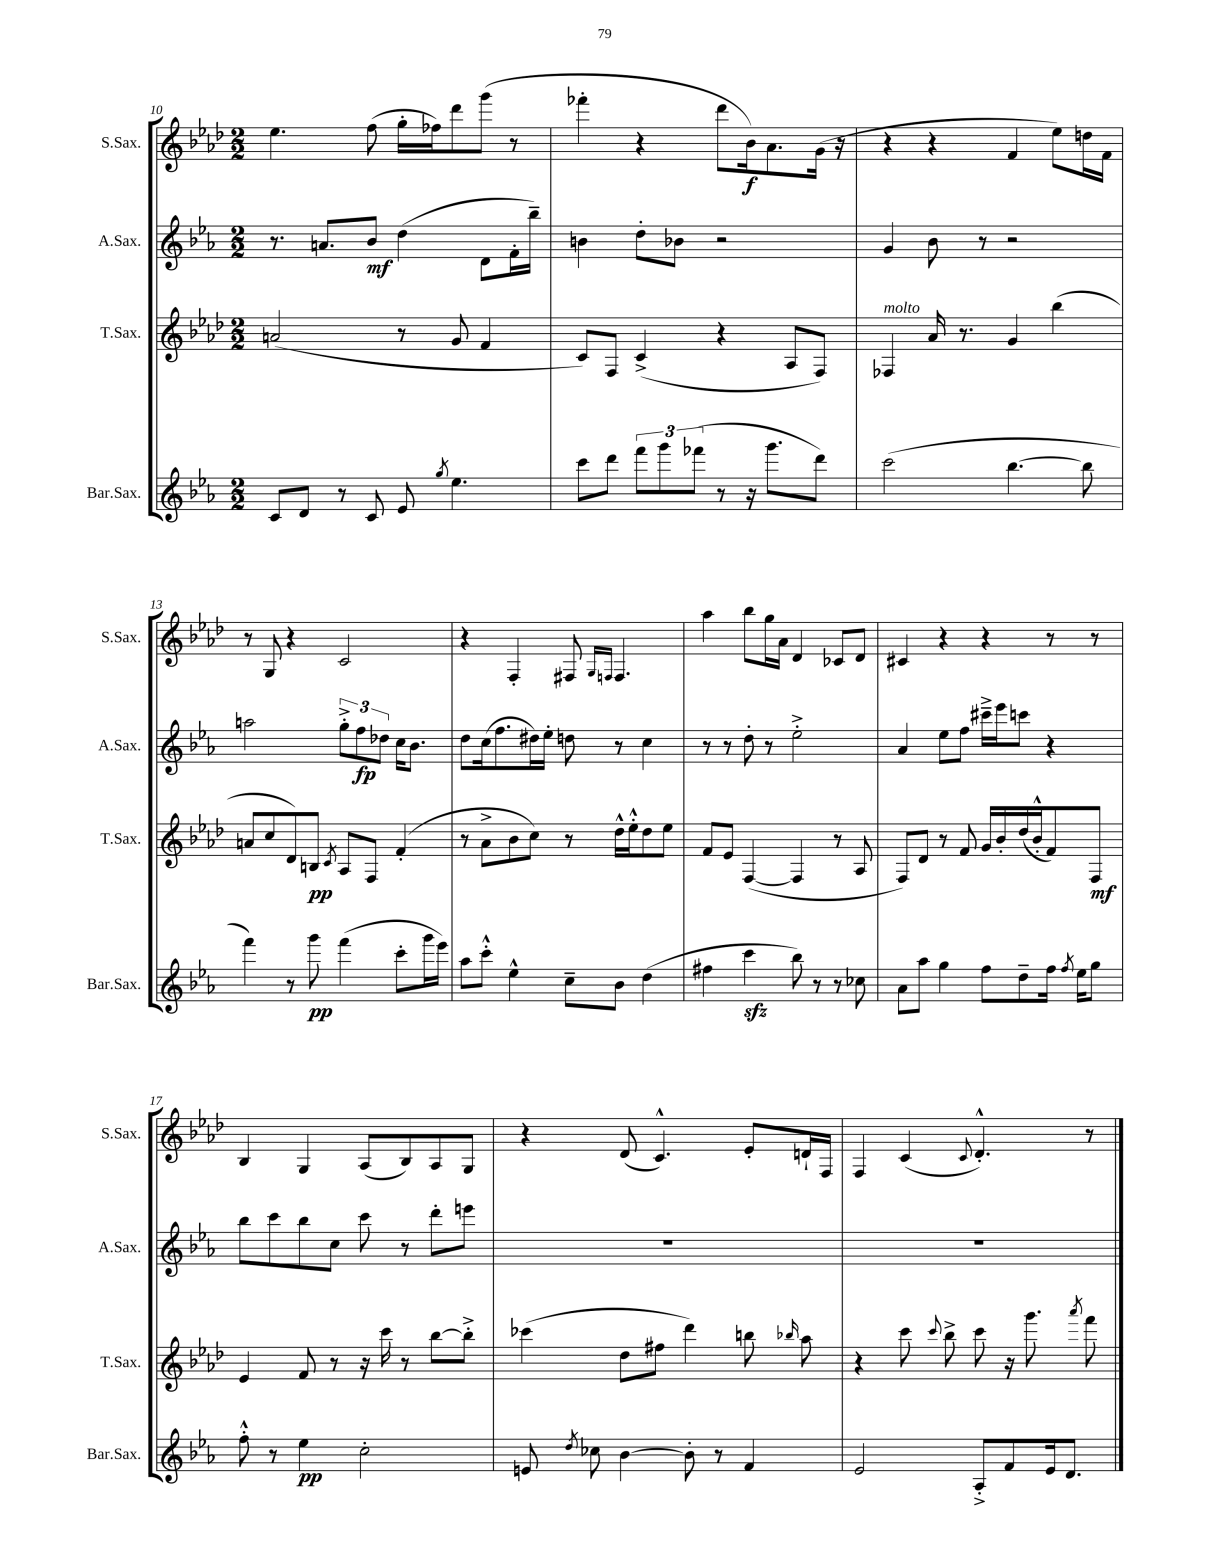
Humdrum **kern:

**kern	**dynam	**kern	**dynam	**kern	**dynam	**kern	**dynam
*part4	*part4	*part3	*part3	*part2	*part2	*part1	*part1
*staff4	*staff4	*staff3	*staff3	*staff2	*staff2	*staff1	*staff1
*I"Bar.Sax.	*	*I"T.Sax.	*	*I"A.Sax.	*	*I"S.Sax.	*
*I'Bar.Sax.	*	*I'T.Sax.	*	*I'A.Sax.	*	*I'S.Sax.	*
*clefG2	*	*clefG2	*	*clefG2	*	*clefG2	*
*k[b-e-a-]	*	*k[b-e-a-d-]	*	*k[b-e-a-]	*	*k[b-e-a-d-]	*
*M2/2	*	*M2/2	*	*M2/2	*	*M2/2	*
=10	=10	=10	=10	=10	=10	=10	=10
8c/L	.	(2an/	.	8.r	.	4.ee-\	.
8d/J	.	.	.	.	.	.	.
.	.	.	.	8.an/L	.	.	.
8r	.	.	.	.	.	.	.
8c/	.	.	.	8b-/J	mf	(8ff\	.
8e-/	.	8r	.	(4dd\	.	16gg'\LL	.
.	.	.	.	.	.	16ff-X\J)	.
8qgg/	.	.	.	.	.	.	.
4.ee-\	.	8g/	.	.	.	8ddd-\	.
.	.	4f/	.	8d\L	.	(8ggg\J	.
.	.	.	.	16f'\L	.	8r	.
.	.	.	.	16bb-~\JJ)	.	.	.
=11	=11	=11	=11	=11	=11	=11	=11
8ccc\L	.	8c/L)	.	4bn\	.	4fff-X'\	.
8ddd\J	.	8F/J	.	.	.	.	.
12fff\L	.	(4c^/	.	8dd'\L	.	4r	.
12ggg\	.	.	.	.	.	.	.
.	.	.	.	8b-X\J	.	.	.
(12fff-X\J	.	.	.	.	.	.	.
8r	.	4r	.	2r	.	8ddd-\L	.
16r	.	.	.	.	.	16b-\k)	f
8.ggg\L	.	.	.	.	.	8.a-\	.
.	.	8A-/L	.	.	.	.	.
8ddd\J)	.	8F/J)	.	.	.	(16g\Jk	.
.	.	.	.	.	.	16r	.
=12	=12	=12	=12	=12	=12	=12	=12
!	!	!LO:TX:a:i:t=molto	!	!	!	!	!
(2ccc\	.	4F-X/	.	4g/	.	4r	.
.	.	16a-/	.	8b-\	.	4r	.
.	.	8.r	.	.	.	.	.
.	.	.	.	8r	.	.	.
[4.bb-\	.	4g/	.	2r	.	4f/	.
.	.	(4bb-\	.	.	.	8ee-\L)	.
8bb-\]	.	.	.	.	.	16ddn\L	.
.	.	.	.	.	.	16f\JJ	.
!!LO:LB:g=z
=13	=13	=13	=13	=13	=13	=13	=13
4fff\)	.	8an/L	.	2aan\	.	8r	.
.	.	8cc/	.	.	.	8G/	.
8r	.	8d-/)	.	.	.	4r	.
8ggg\	pp	8Bn/J	pp	.	.	.	.
.	.	8qc/	.	.	.	.	.
(4fff\	.	8A-/L	.	12gg'^\L	.	2c/	.
.	.	.	.	12ff\	fp	.	.
.	.	8F/J	.	.	.	.	.
.	.	.	.	12dd-X\J	.	.	.
8ccc'\L	.	(4f'/	.	16cc\KL	.	.	.
.	.	.	.	8.b-\J	.	.	.
16ggg\L	.	.	.	.	.	.	.
16eee-\JJ)	.	.	.	.	.	.	.
=14	=14	=14	=14	=14	=14	=14	=14
8aa-\L	.	8r	.	8dd\L	.	4r	.
8ccc'^^\J	.	8a-^\L	.	(16cc\k	.	.	.
.	.	.	.	8.ff\	.	.	.
4ee-^^\	.	8b-\	.	.	.	4F'/	.
.	.	8cc\J)	.	16dd#X\L)	.	.	.
.	.	.	.	16ee-'\JJ	.	.	.
8cc~\L	.	8r	.	8ddn\	.	8F#X/	.
.	.	.	.	.	.	16qqG/LL	.
.	.	.	.	.	.	16qqFn/JJ	.
8b-\J	.	16dd-^^\LL	.	8r	.	4.F/	.
.	.	16ee-'^^\J	.	.	.	.	.
(4dd\	.	8dd-\	.	4cc\	.	.	.
.	.	8ee-\J	.	.	.	.	.
=15	=15	=15	=15	=15	=15	=15	=15
4ff#X\	.	8f/L	.	8r	.	4aa-\	.
.	.	8e-/J	.	8r	.	.	.
4ccczz\	.	([4F/	.	8dd'\	.	8bb-\L	.
.	.	.	.	8r	.	16gg\L	.
.	.	.	.	.	.	16a-\JJ	.
8bb-\)	.	4F/]	.	2ee-'^\	.	4d-/	.
8r	.	.	.	.	.	.	.
8r	.	8r	.	.	.	8c-X/L	.
8cc-X\	.	8A-/	.	.	.	8d-/J	.
=16	=16	=16	=16	=16	=16	=16	=16
8a-\L	.	8F/L)	.	4a-/	.	4c#X/	.
8aa-\J	.	8d-/J	.	.	.	.	.
4gg\	.	8r	.	8ee-\L	.	4r	.
.	.	8f/	.	8ff\J	.	.	.
8ff\L	.	16g/LL	.	16ccc#X~^\LL	.	4r	.
.	.	16b-'/	.	16eee-\J	.	.	.
8dd~\	.	(16dd-/	.	8cccn\J	.	.	.
.	.	16b-'^^/J	.	.	.	.	.
16ff\Jk	.	8f/)	.	4r	.	8r	.
8qff/	.	.	.	.	.	.	.
16ee-\KL	.	.	.	.	.	.	.
8gg\J	.	8F/J	mf	.	.	8r	.
!!LO:LB:g=z
=17	=17	=17	=17	=17	=17	=17	=17
8ff'^^\	.	4e-/	.	8bb-\L	.	4B-/	.
8r	.	.	.	8ccc\	.	.	.
4ee-\	pp	8f/	.	8bb-\	.	4G/	.
.	.	8r	.	8cc\J	.	.	.
2cc'\	.	16r	.	8ccc\	.	(8A-/L	.
.	.	16ccc\	.	.	.	.	.
.	.	8r	.	8r	.	8B-/)	.
.	.	[8bb-\L	.	8ddd'\L	.	8A-/	.
.	.	8bb-'^\J]	.	8eeen\J	.	8G/J	.
=18	=18	=18	=18	=18	=18	=18	=18
8en/	.	(4ccc-X\	.	1r	.	4r	.
8qdd/	.	.	.	.	.	.	.
8cc-X\	.	.	.	.	.	.	.
[4b-\	.	8dd-\L	.	.	.	(8d-/	.
.	.	8ff#X\J	.	.	.	4.c^^/)	.
8b-'\]	.	4ddd-\)	.	.	.	.	.
8r	.	.	.	.	.	.	.
4f/	.	8bbn\	.	.	.	8e-'/L	.
.	.	16qqbb-X/	.	.	.	.	.
.	.	8aa-\	.	.	.	16dn`/L	.
.	.	.	.	.	.	16F/JJ	.
=19	=19	=19	=19	=19	=19	=19	=19
2e-/	.	4r	.	1r	.	4F/	.
.	.	8ccc\	.	.	.	(4c/	.
.	.	8qqccc/	.	.	.	.	.
.	.	8bb-^\	.	.	.	.	.
.	.	.	.	.	.	8qqc/	.
8A-'^/L	.	8ccc\	.	.	.	4.d-'^^/)	.
8f/	.	16r	.	.	.	.	.
.	.	8.ggg\	.	.	.	.	.
16e-/k	.	.	.	.	.	.	.
8.d/J	.	.	.	.	.	.	.
.	.	8qaaa-/	.	.	.	.	.
.	.	8fff\	.	.	.	8r	.
==	==	==	==	==	==	==	==
*-	*-	*-	*-	*-	*-	*-	*-
